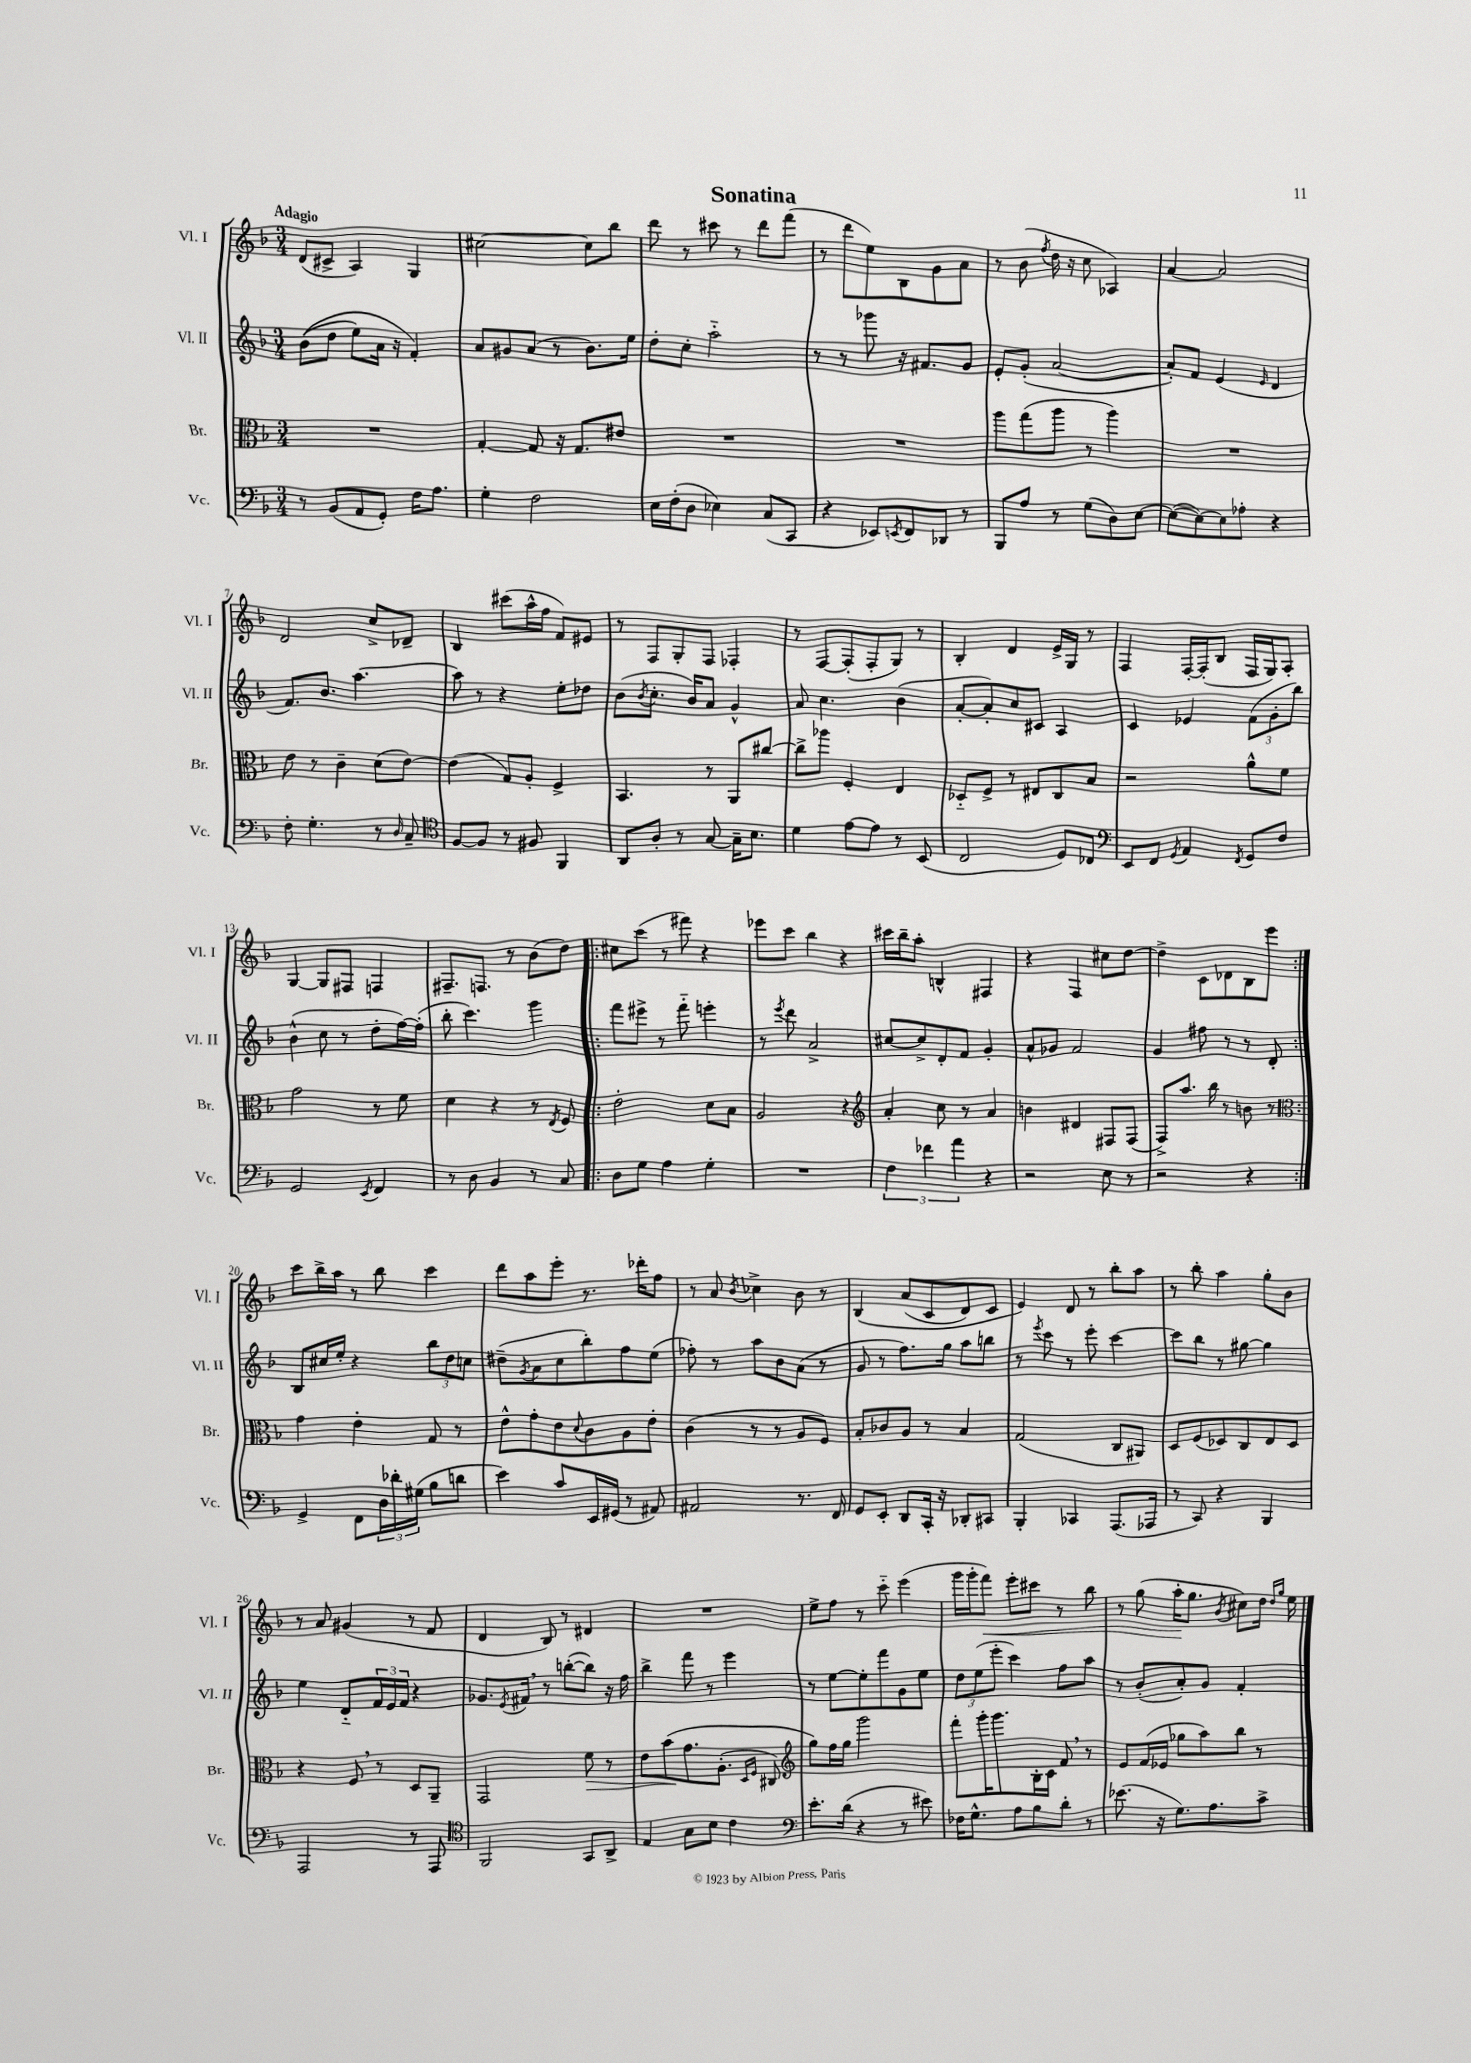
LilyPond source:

\header { title = "Sonatina" }
<<
\new StaffGroup <<
\new Staff = "s0" \with { instrumentName = "Vl. I" shortInstrumentName = "Vl. I" } {
    \clef treble \key f \major \numericTimeSignature \time 3/4 \tempo "Adagio"
    d'8( cis'8-> a4) g4 |
    cis''2~ cis''8 bes''8 |
    d'''8 r8 cis'''8 r8 d'''8 f'''8( |
    r8 d'''8 e''8) bes8 g'8 a'8 |
    r8 bes'8( \acciaccatura { f''8 } d''16 r16 c''8 aes4) |
    a'4~ a'2 |
    d'2 c''8-> des'8-- |
    bes4 cis'''8( a''16-^ f''16 f'8) eis'8 |
    r8 f8 g8-. f8 fes4-. |
    r8 f8~ f8-.( f8-. g8) r8 |
    bes4-. d'4 e'16-> g16 r8 |
    f4 f16~-. f16-.( bes8 f16 g16) a8-. |
    g4~ g8 fis8 f4 |
    fis8.-- f8. r8 bes'8( d''8) |
    \repeat volta 2 { cis''8 c'''8( r8 fis'''8) r4 |
    ees'''8 c'''8 bes''4 r4 |
    cis'''16 bes''16-- a''8-. b4-^ fis4 |
    r4 f4 cis''8 d''8~ |
    d''4-> c'8 des'8 bes8 e'''8 | }
    c'''8 bes''16-> a''16 r8 bes''8 c'''4 |
    d'''8 a''8 e'''8-. r8. des'''16-. f''8 |
    r8 a'8 \acciaccatura { bes'8 } ces''4-> bes'8 r8 |
    bes4\( a'8( c'8 d'8) c'8 |
    e'4\) d'8 r8 bes''8-. a''8 |
    r8 bes''8-. a''4 g''8-. bes'8 |
    r8 a'8 gis'4( r8 f'8 |
    d'4 bes8) r8 dis'4 |
    R2. |
    e''8-> f''8 r8 c'''8-_ e'''4( |
    g'''16 g'''16-. f'''8\<) e'''8-. cis'''8 r8 bes''8 |
    r8 g''8( a''16-.\! g''8. \acciaccatura { bes'8 } cis''8) d''16 \grace { d''16 g''16 } e''16 \bar "|." |
}
\new Staff = "s1" \with { instrumentName = "Vl. II" shortInstrumentName = "Vl. II" } {
    \clef treble \key f \major \numericTimeSignature \time 3/4
    bes'8(\( d''8 e''8) a'16 r16 f'4-.\) |
    a'8 gis'8 a'8( r8 bes'8.) e''16 |
    d''8-. c''8-. a''2-_ |
    r8 r8 ges'''8 r16 fis'8. g'8 |
    e'8-. g'8-.( a'2~ |
    a'8-.) f'8 e'4( \grace { e'16 } d'4 |
    f'8.) bes'8. a''4.~ |
    a''8 r8 r4 e''8-. des''8 |
    bes'8( \acciaccatura { bes'8 } c''8.-. bes'16) a'8 g'4-^ |
    a'8 c''4. bes'4( |
    a'8~-. a'8-.) c''8 cis'8 a4 |
    c'4 ees'4 \tuplet 3/2 { f'8( g'8-. bes''8) } |
    bes'4-^( c''8 r8 d''8-. f''16~) f''16-.( |
    bes''8-. c'''4.) g'''4 |
    \repeat volta 2 { f'''8 eis'''8-> r8 f'''8-_ e'''4-. |
    r8 \acciaccatura { e'''8 } d'''8 a'2-> |
    cis''8~ cis''8-> d'8-. f'8 g'4-. |
    a'8-^ ges'8 f'2 |
    g'4 fis''8 r8 r8 d'8-. | }
    bes8 cis''16 e''16-. r4 \tuplet 3/2 { bes''8 d''8 c''8 } |
    dis''8--( \acciaccatura { g'8 } a'8 c''8 bes''8-.) f''8 e''8( |
    fes''8-.) r8 a''8 bes'8 a'8( r8 |
    g'8 r8 f''8.) g''16 a''8 b''8 |
    r8 \acciaccatura { e'''8 } c'''8 r8 e'''8-. c'''4~ |
    c'''8 bes''8 r8 gis''8~ gis''4 |
    e''4 d'8-_ \tuplet 3/2 { f'16 e'16 f'16 } r4 |
    ges'8. \acciaccatura { e'8 } fis'16 \breathe r8 b''8~-.( b''8) r16 f''16 |
    bes''4-> f'''8 r8 e'''4 |
    r8 e''8~ e''8-. f'''8 g'8 e''8 |
    \tuplet 3/2 { d''8 e''8( e'''8-. } c'''4) f''8 a''8 |
    r8 bes'8-.( a'8-.) g'8 f'4-. \bar "|." |
}
\new Staff = "s2" \with { instrumentName = "Br." shortInstrumentName = "Br." } {
    \clef alto \key f \major \numericTimeSignature \time 3/4
    R2. |
    g4~-. g8 r16 g8. eis'8 |
    R2. |
    R2. |
    a''8 g''8( a''8 r8 a''4) |
    R2. |
    e'8 r8 c'4-- d'8( e'8~) |
    e'4( g8) a8-. f4-> |
    bes,4. r8 a,8 cis''8~ |
    cis''8-> aes''8 f4-. e4 |
    des8-_ f8-> r8 eis8 c8 bes8 |
    r2 a'8-^ f'8 |
    g'2 r8 f'8 |
    d'4 r4 r8 \acciaccatura { e8 } f8 |
    \repeat volta 2 { e'2-. d'8 bes8 |
    a2 r4 |
    \clef treble a'4-. c''8 r8 a'4 |
    b'4 dis'4 fis8 fis8( |
    f8->) a''8. bes''16 r8 b'8 r8 | }
    \clef alto g'4 e'4-. g8 r8 |
    e'8-^ g'8-. e'8 \appoggiatura { d'8 } c'8 a8 e'8-. |
    c'4( r8 r8 a8 f8) |
    bes8-. ces'8 a8 r8 bes4 |
    g2( c8 ais,8) |
    d8 f8( des8) c8 e8 des8 |
    r4 f8 \breathe r8 d8 a,8-- |
    g,2 f'8\> r8 |
    e'8 bes'8\!\( g'8. a8.-.( \grace { d16 f16 } cis8) |
    \clef treble g''8\) f''16 g''16 g'''2 |
    f'''8-. g'''16-. g'''8. bes16-. c'16 f'8 \breathe r8 |
    e'8 f'16( ees'16 ges''8 a''8) bes''8 r8 \bar "|." |
}
\new Staff = "s3" \with { instrumentName = "Vc." shortInstrumentName = "Vc." } {
    \clef bass \key f \major \numericTimeSignature \time 3/4
    r8 bes,8( a,8 g,8-.) f16 a8. |
    g4-. f2 |
    e16 f16-.( d8 ees4) c8( c,8 |
    r4 ees,8) \acciaccatura { e,8 } f,8 des,8 r8 |
    bes,,8 a8 r8 g8( d8) e8~ |
    e8~( e8~) e8 aes8-. r4 |
    f8-. g4.-. r8 \grace { d16 } c8-- |
    \clef tenor f8~ f8 r8 fis8 f,4 |
    a,8 a8-. r8 g8~ g16-- bes8. |
    d'4 e'8~ e'8 r8 bes,8( |
    c2 d8) ces8 |
    \clef bass e,8 f,8 \acciaccatura { g,8 } a,4 \acciaccatura { f,8 } g,8 f8 |
    g,2 \acciaccatura { e,8 } f,4 |
    r8 d8 bes,4 r8 c8 |
    \repeat volta 2 { d8 g8 a4 g4-. |
    R2. |
    \tuplet 3/2 { f4 fes'4 a'4 } r4 |
    r2 e8 r8 |
    r2 r4 | }
    g,4-> f,8 \tuplet 3/2 { d16 des'16-. gis16( } bes8 d'8 |
    e'4) c'8 e,16 gis,16( r8 ais,8) |
    ais,2 r8. f,16 |
    g,8 e,8-. d,8 c,16-. r16 des,8-. cis,8 |
    bes,,4-. ces,4 a,,8.( aes,,16 |
    r8 c,8) r4 bes,,4 |
    a,,2 r8 a,,8 |
    \clef tenor f,2 g,8 a,8-> |
    e4 g8 bes8 c'4 |
    \clef bass e'8.-. d'16( r4 r8 eis'8) |
    fes16 g8.-^ a8 bes8 d'8-. r8 |
    ees'8.( r16 g8.) a8. c'8-> \bar "|." |
}
>>
>>
